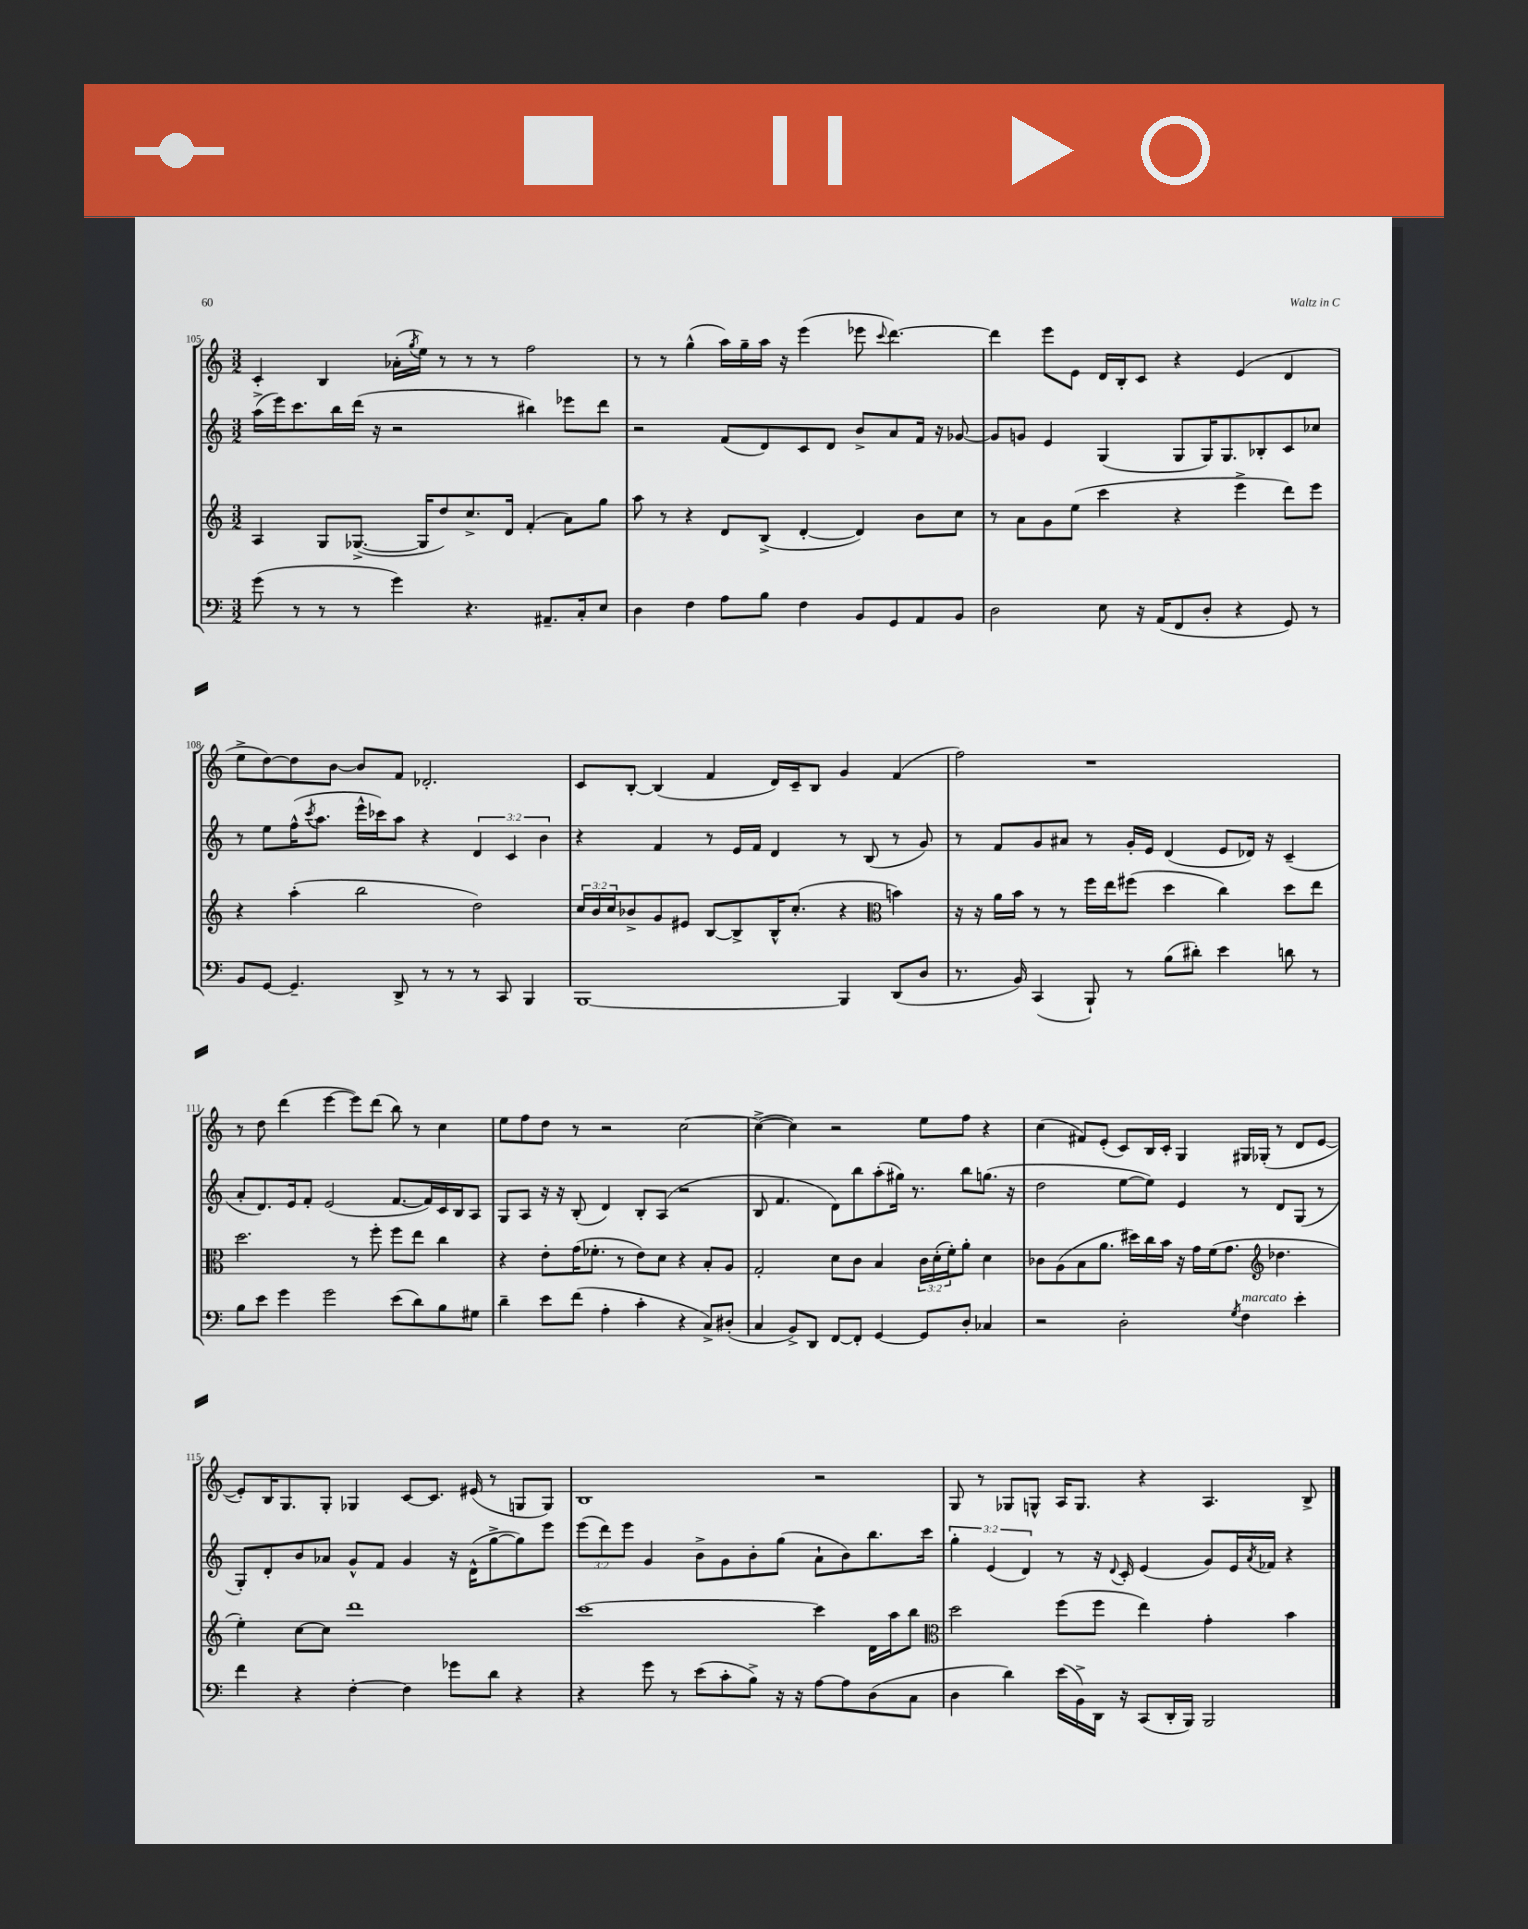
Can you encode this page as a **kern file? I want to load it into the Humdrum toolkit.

**kern	**kern	**kern	**kern
*part4	*part3	*part2	*part1
*staff4	*staff3	*staff2	*staff1
*clefF4	*clefG2	*clefG2	*clefG2
*k[]	*k[]	*k[]	*k[]
*M3/2	*M3/2	*M3/2	*M3/2
=105	=105	=105	=105
(8g\	4A/	(16aa^\LL	4c'/
.	.	16eee\J)	.
8r	.	8.ccc\	.
8r	8G/L	.	4B/
.	.	16bb\L	.
8r	([8.G-X^/J	(16ddd\JJ	.
.	.	16r	.
4g\)	.	2r	(16a-X'\LL
.	.	.	8qgg/
.	16G-/KL]	.	16ee\JJ)
.	8dd/)	.	8r
4.r	8.cc^/	.	8r
.	.	.	8r
.	16d/Jk	.	.
.	(4f'/	4bb#X\)	2ff\
8.AA#X~/L	.	.	.
.	8a\L)	8eee-X\L	.
16C'/k	.	.	.
8E/J	8gg\J	8ddd\J	.
=106	=106	=106	=106
4D\	8aa\	2r	8r
.	8r	.	8r
4F\	4r	.	(4gg^^\
8A\L	8d/L	(8f/L	16aa\LL)
.	.	.	16gg~\
8B\J	(8B^/J	8d/)	16aa\JJ
.	.	.	16r
4F\	[4d'/	8c/	(4eee\
.	.	8d/J	.
8BB/L	4d/])	8b^/L	8eee-X\
.	.	.	8qqccc/
8GG/	.	8a/	[4.ddd\)
8AA/	8b\L	16f/Jk	.
.	.	16r	.
8BB/J	8cc\J	[8g-X/	.
=107	=107	=107	=107
2D\	8r	8g-/L]	4ddd\]
.	8a\L	8gn/J	.
.	8g\	4e/	8eee\L
.	(8ee\J	.	8e\J
8E\	4ccc\	(4G/	16d/LL
.	.	.	16B'/J
16r	.	.	8c/J
(16AA/KL	.	.	.
8FF/	4r	8G/L	4r
8D'/J	.	16G/K)	.
.	.	8.G/	.
4r	4eee^\	.	(4e/
.	.	8B-X'/	.
8GG/)	8ddd\L)	8c/	4d/
8r	8eee\J	8cc-X/J	.
!!LO:LB:g=z
=108	=108	=108	=108
8BB/L	4r	8r	8ee^\L
[8GG/J	.	8ee\L	[8dd\)
4.GG~/]	(4aa'\	(16ff^^\K	8dd\]
.	.	8qccc/	.
.	.	8.aa\J	.
.	.	.	[8b\J
.	2bb\	16eee^^\LL	8b/L]
.	.	16ccc-X\J)	.
8DD^/	.	8aa\J	8f/J
8r	.	4r	2.d-X'/
8r	.	.	.
8r	2dd\)	6d/	.
8CC/	.	.	.
.	.	6c/	.
4BBB/	.	.	.
.	.	6b\	.
=109	=109	=109	=109
[1BBB	24cc/LL	4r	8c/L
.	24b/	.	.
.	24cc/J	.	.
.	8b-X^/	.	[8B'/J
.	8g/	4f/	(4B/]
.	8e#X/J	.	.
.	[8B/L	8r	4f/
.	8B^/]	16e/LL	.
.	.	16f/JJ	.
.	16B^^/K	4d/	16d/LL)
.	(8.cc'/J	.	16c~/J
.	.	.	8B/J
4BBB/]	4r	8r	4g/
.	.	(8B/	.
*	*clefC3	*	*
(8DD/L	4bn\)	8r	(4f/
8D/J	.	8g/)	.
=110	=110	=110	=110
8.r	16r	8r	2ff\)
.	16r	.	.
.	16a\LL	8f/L	.
16BB/)	16b\JJ	.	.
(4CC/	8r	8g/	.
.	8r	8a#X/J	.
8BBB`/)	16ff\LL	8r	1r
.	16ee\J	.	.
8r	(8ff#X\J	16g'/LL	.
.	.	16e/JJ	.
(8B\L	4dd\	(4d/	.
8d#X'\J)	.	.	.
4e\	4cc\)	8e/L	.
.	.	16d-X/Jk)	.
.	.	16r	.
8dn\	8dd\L	(4c~/	.
8r	8ee\J	.	.
!!LO:LB:g=z
=111	=111	=111	=111
8B\L	2.dd\	8a'/L	8r
8e\J	.	8.d/)	8dd\
4g\	.	.	(4ddd\
.	.	16e/k	.
.	.	8f'/J	.
2g\	.	(2e/	[4eee\
.	8r	.	8eee\L])
.	8ff'\	.	(8ddd\J
(8e\L	8ff\L	[8.f/L	8bb\)
8d\)	8ee\J	.	8r
.	.	16f/L])	.
8B\	4cc\	16c/	4cc\
.	.	16B/J	.
8G#X\J	.	8A/J	.
=112	=112	=112	=112
4d~\	4r	8G/L	8ee\L
.	.	8A/J	8ff\
8e\L	8e'\L	16r	8dd\J
.	.	16r	.
(8f\J	(16g\K	(8B'/	8r
.	8.f-X'\J	.	.
4A'\	.	4d/)	2r
.	8r	.	.
4c'\	8e\L)	8B'/L	.
.	8d\J	(8A/J	.
4r	4r	2r	[2cc\
8C^/L)	8B'/L	.	.
(8D#X'/J	8A/J	.	.
=113	=113	=113	=113
4C/	2G'/	8B/	(4cc^\_
.	.	4.f/	.
8BB^/L)	.	.	4cc\])
8DD/J	.	.	.
[8FF/L	8d\L	8d\L)	2r
8FF'/J]	8c\J	8bb\	.
[4GG/	4B/	(8aa'\	.
.	.	16gg#X\Jk)	.
.	.	8.r	.
8GG/L]	24c\LL	.	8ee\L
.	(24d'\	.	.
.	24f'\J)	.	.
8D'/J	8a'\J	8bb\L	8ff\J
4C-X/	4d\	(8.ggn\J	4r
.	.	16r	.
=114	=114	=114	=114
2r	8c-X\L	2dd\	(4cc\
.	(8A\	.	.
.	8B\	.	8f#X/L)
.	8.a\J	.	(8e'/J
2D'\	.	[8ee\L	8c/L)
.	16dd#X\LL)	.	.
.	16cc\	8ee\J])	16B/L
.	16b\JJ	.	16c'/JJ
.	16r	4e/	4G/
.	16g\LL	.	.
.	(16f\J	.	.
.	8.g\J	.	.
8qG/	.	.	.
!LO:TX:a:i:t=marcato	!	!	!
4F\	.	8r	16G#X/LL
.	.	.	(16G-X'/JJ
*	*clefG2	*	*
.	4.dd-X\	8d/L	8r
4e'\	.	(8G/J	8d/L
.	.	8r	[8e/J
!!LO:LB:g=z
=115	=115	=115	=115
4f\	4ee'\)	8G'/L)	8e'/L])
.	.	8d'/	16B/K
.	.	.	8.G/
4r	[8cc\L	8b/	.
.	8cc\J]	8a-X/J	8G'/J
[4F'\	1ddd	8g^^/L	4G-X/
.	.	8f/J	.
4F\]	.	4g/	[8c/L
.	.	.	8.c/J]
8g-X\L	.	16r	.
.	.	(16d^^\KL	(16e#X/
8d\J	.	[8gg^\	8r
4r	.	8gg\])	8Gn/L
.	.	8eee\J	8G/J)
=116	=116	=116	=116
4r	[1ccc	(12eee\L	1B
.	.	12ddd\)	.
.	.	12eee\J	.
8g\	.	4g/	.
8r	.	.	.
(8e\L	.	8b^\L	.
8c'\	.	8g\	.
8B^\J)	.	8b'\	.
16r	.	(8gg\J	.
16r	.	.	.
[8A\L	4ccc\]	8a`\L	2r
8A\]	.	8b\)	.
(8D\	16d\LL	8.bb\	.
.	16aa\J	.	.
8C\J	8bb\J	.	.
.	.	16ccc\Jk	.
=117	=117	=117	=117
*	*clefC3	*	*
4D\	2dd\	6gg'\	8G/
.	.	.	8r
.	.	(6e/	.
4d\)	.	.	8G-X/L
.	.	6d/)	.
.	.	.	8Gn^^/J
(16e\LL	(8ff\L	8r	16A/KL
16BB^\)	.	.	8.G/J
16DD\JJ	8ff\J	16r	.
.	.	8qqd/	.
16r	.	16c'/	.
(8CC/L	4ee\)	(4e/	4r
16DD'/L	.	.	.
16BBB/JJ)	.	.	.
2BBB/	4g'\	8g/L)	4.A/
.	.	16e/L	.
.	.	8qa/	.
.	.	16f-X/JJ	.
.	4b\	4r	.
.	.	.	8B^/
==	==	==	==
*-	*-	*-	*-
